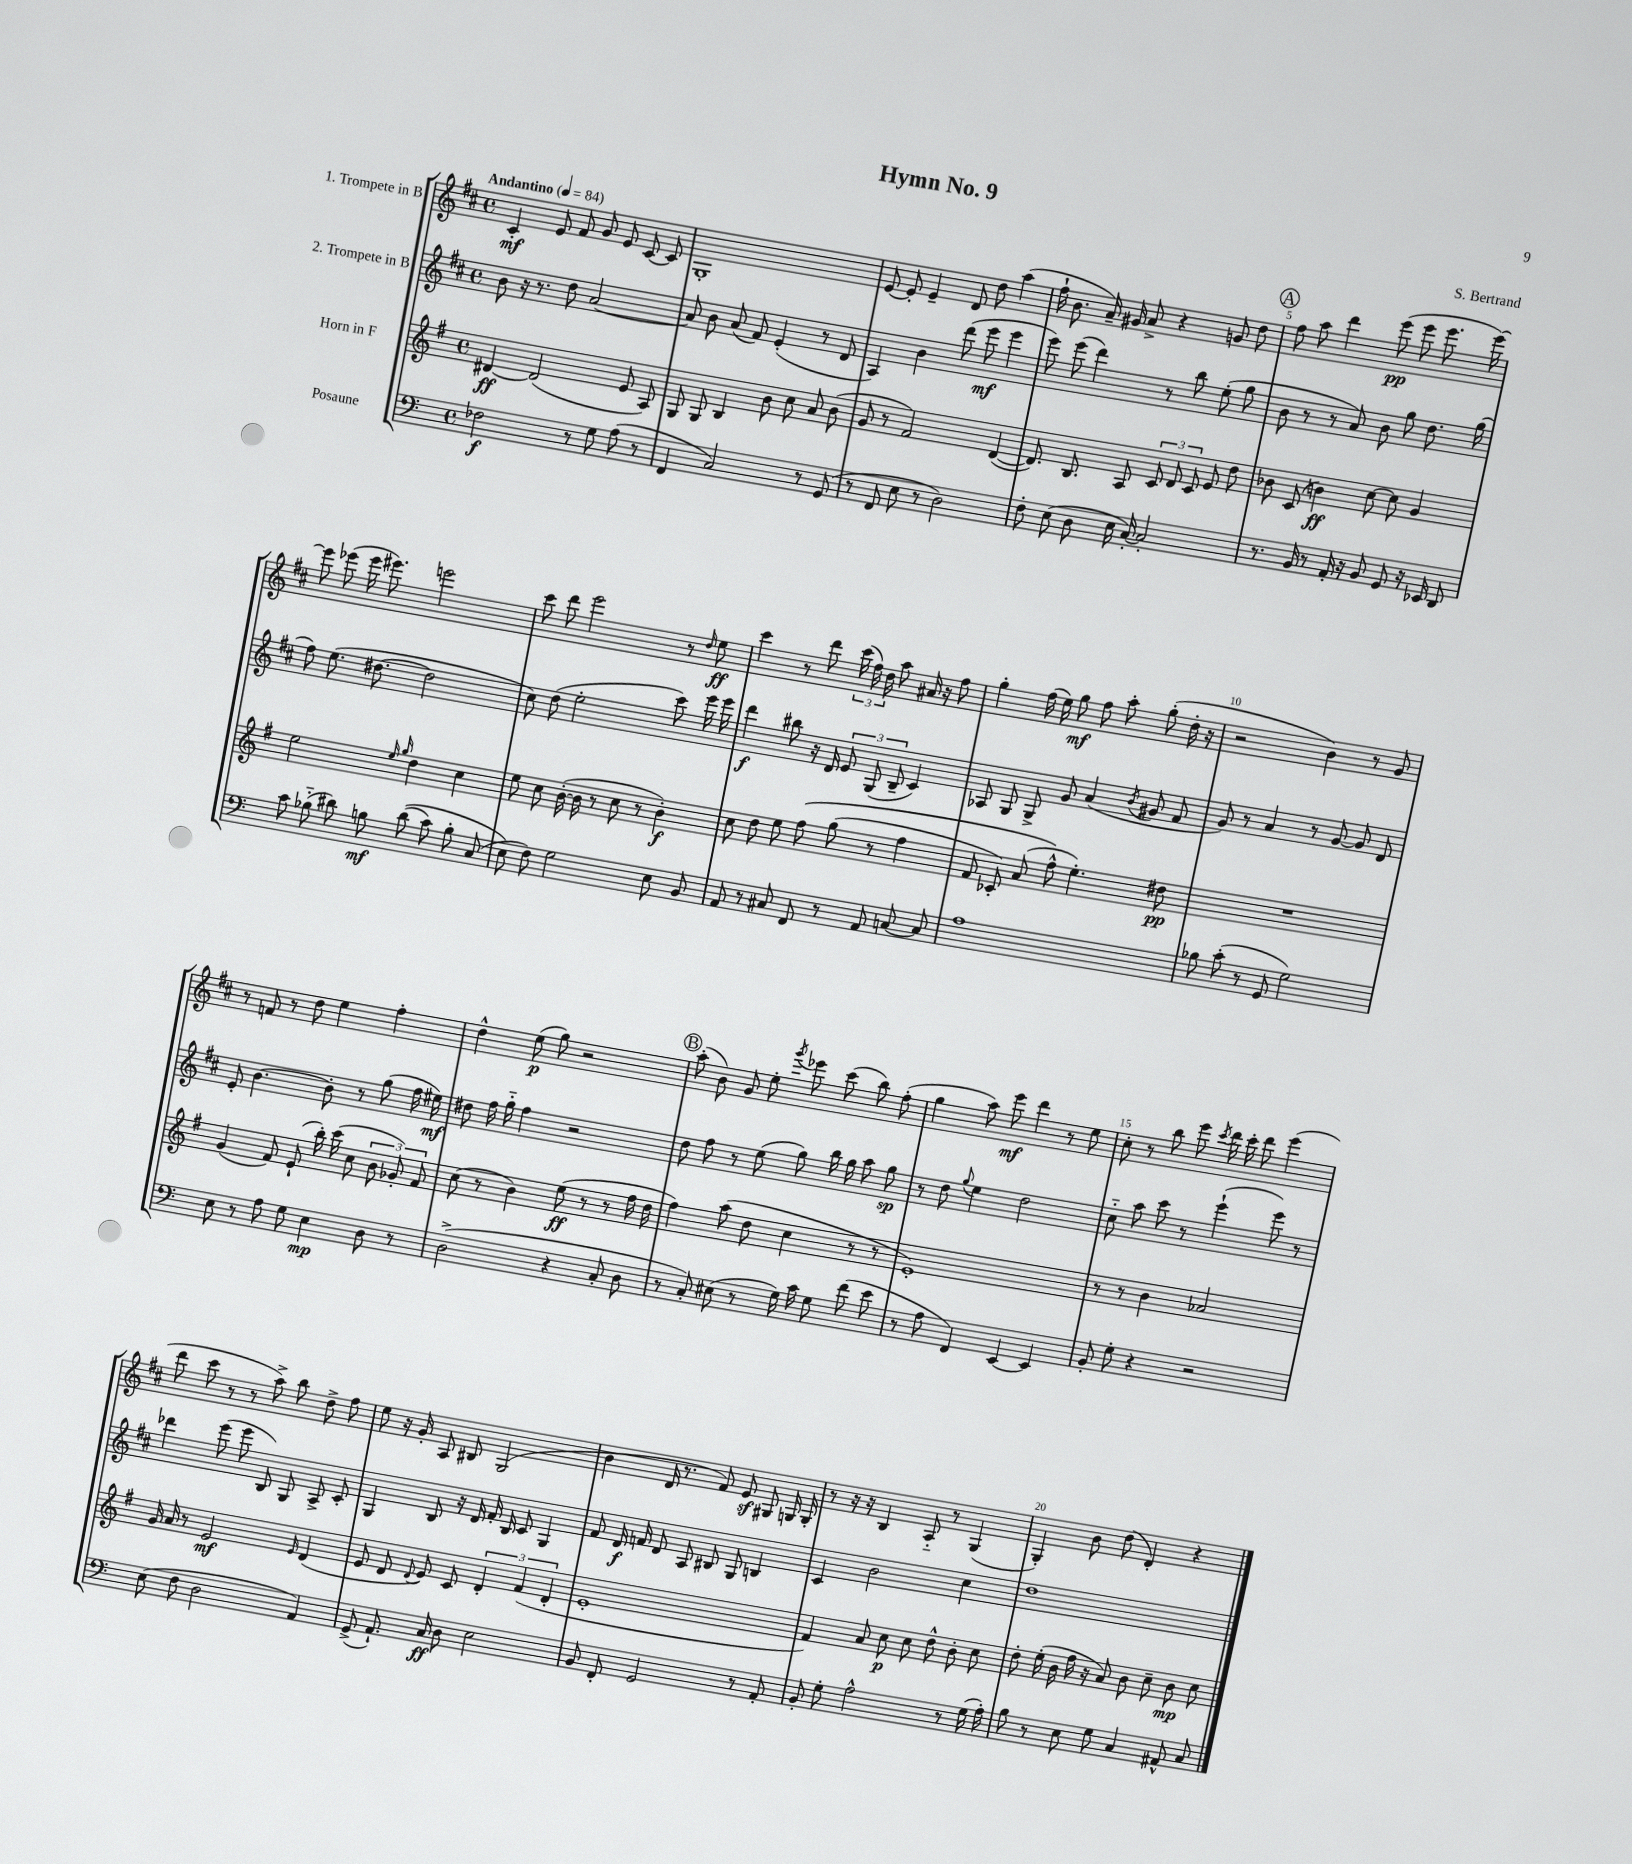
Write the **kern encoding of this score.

**kern	**kern	**kern	**kern
*staff4	*staff3	*staff2	*staff1
*clefF4	*clefG2	*clefG2	*clefG2
*k[]	*k[f#]	*k[f#c#]	*k[f#c#]
*M4/4	*M4/4	*M4/4	*M4/4
*met(c)	*met(c)	*met(c)	*met(c)
*MM84	*MM84	*MM84	*MM84
2F-	[4d#	8b	4c#'
.	.	16r	.
.	.	8.r	.
.	(2d#]	.	8e
.	.	8dd	8f#
8r	.	[2a	8g
8G	.	.	8e
(8A	8e	.	[8c#
8r	8A)	.	8c#]
=	=	=	=
4FF	8G	8a]	1G'
.	8G	8b	.
2C)	4B	(8a	.
.	.	8f#)	.
.	8b	(4e'	.
.	8cc	.	.
8r	8a	8r	.
(8GG	(8b	8d	.
=	=	=	=
8r	8g	4A)	[8e
8FF	8r	.	8e']
8E	2f#)	4b	4e~
8r	.	.	.
2D)	.	(8ddd	8d
.	.	8eee	8dd
.	([4d	4eee	(4aa
=	=	=	=
8F'	8.d])	8eee)	16ff#`
.	.	.	8.b
(8E	.	(8eee	.
.	8.B	.	.
8D	.	4ddd)	16a~)
.	.	.	16g#
16E	8A	.	8a^
[16C')	.	.	.
2C']	12c	8r	4r
.	12d	.	.
.	.	8bb	.
.	12c	.	.
.	8e	(8ee'	8g
.	8dd	8gg	8dd
=	=	=	=
8.r	8b-	8b	8ff#
.	(8c	8r	8aa
16BB	.	.	.
8r	4b)	8r	4ddd
16AA'	.	8a)	.
16r	.	.	.
8BB	[8cc	8b	(8eee
8GG	8cc]	8gg	8eee
16r	4g	8.dd	8.eee
16EE-	.	.	.
8DD	.	.	.
.	.	(16gg	[16eee)
=	=	=	=
8c	2ee	8ff#)	8eee]
(8B-'~	.	(8.ee	(8eee-
8d#)	.	.	16eee-
.	.	[8.dd#	8.eee#)
8B	.	.	.
.	16qqee	.	.
.	16qqgg	.	.
&((8d#	4dd	2dd#]	2eee
8c)	.	.	.
8B'	4cc	.	.
(8C	.	.	.
=	=	=	=
8E&)	8ee	8cc#)	8ccc#
8F)	8cc	(8dd	8ddd
2G	([16b'	2ee'	2eee
.	16b]	.	.
.	8r	.	.
.	8cc	.	.
.	8r	.	.
8E	4b')	8ccc#)	8r
.	.	.	16qqdd
8BB	.	16eee	8ee
.	.	16eee	.
=	=	=	=
8AA	8cc	4ddd	4ccc#
8r	8dd	.	.
8C#	8ee	8bb#	8r
8FF	&(8ff#	16r	8ddd
.	.	16d	.
8r	(8gg	12e	(24ccc#
.	.	.	24ff#)
.	.	(12G	24dd
8AA	8r	.	8aa
.	.	12B~	.
[8C	4ff#	4c#)	16a#
.	.	.	16r
8C]	.	.	8ff#
=	=	=	=
1A	8f#	8A-	4gg'
.	8c-')	8G	.
.	(8a	8G^	(16ff#
.	.	.	16ee)
.	8ff#^^&)	8g	8gg
.	4.ee')	(4a	8ff#
.	.	.	8aa'
.	.	8qb	.
.	.	8g#	(8gg'
.	8dd#	8f#	16dd'
.	.	.	16r
=	=	=	=
8B-	1r	8g)	2r
(8c'	.	8r	.
8r	.	4a	.
8GG	.	.	.
2G)	.	8r	4b)
.	.	[8g	.
.	.	8g]	8r
.	.	8d	8g
=	=	=	=
8E	(4g	8e'	8r
8r	.	[4.b	8f
8A	8f#)	.	8r
8G	(8e`	.	8dd
4E	16bb')	8b']	4ee
.	(16ccc	.	.
.	8cc	8r	.
8D	12b	(8gg	4ff#'
.	12g-')	.	.
8r	.	16ff#	.
.	12f#	.	.
.	.	16ee#)	.
=	=	=	=
(2D^	(8cc	8dd#	4dd^^
.	8r	16ff#	.
.	.	16gg'~	.
.	4b)	4ff#	(8ee
.	.	.	8gg)
4r	(8ee	2r	2r
.	8r	.	.
8C'	8r	.	.
8D	16ff#	.	.
.	16dd	.	.
=	=	=	=
8r	4ff#)	8dd	(8aa'
8C')	.	8ff#	8b)
(8E#	(8aa	8r	8g
8r	8dd	(8ee	8ee'
.	.	.	8qggg
16G)	4cc	8gg)	8eee-
16c	.	.	.
8G	.	16bb	(8ccc#
.	.	16gg	.
(8f	8r	8aa	8bb)
8e	8r	8gg	(8ff#'
=	=	=	=
8r	1e')	8r	4gg
8A	.	8dd	.
.	.	8qqgg	.
4FF)	.	4ee	8aa)
.	.	.	8eee
[4EE	.	2dd	4ddd
4EE]	.	.	8r
.	.	.	8ee
=	=	=	=
8BB'	8r	8cc#'~	8cc#'
8G'	8r	8aa	8r
4r	4b	8ccc#	8bb
.	.	8r	8eee
.	.	.	8qccc#
2r	2a-	(4eee`	16ddd
.	.	.	16ccc#'
.	.	.	8ddd
.	.	8eee)	(4eee
.	.	8r	.
=	=	=	=
(8E	16g	4ddd-	8ddd
.	16a	.	.
8F	8r	.	8ccc#
2D	2e	(8eee	8r
.	.	8eee	8r
.	.	8B)	8aa^)
.	.	8G	8bb
.	16qqe	.	.
4AA)	(4d	8A^	8dd^
.	.	8c#'	8ff#
=	=	=	=
(8GG^	8e	4G	8ee
8.AA`)	8d	.	16r
.	.	.	16g'
.	8qqd	.	.
.	8e)	8B	8A
16C	.	.	.
8D	8c	16r	8B#
.	.	16d	.
2E	6d'	16f#'	(2G
.	.	16B	.
.	.	8c#	.
.	(6f#	.	.
.	.	4G	.
.	6d'	.	.
=	=	=	=
8BB	1e'	8f#	4b
8FF'	.	16d	.
.	.	16f	.
2GG	.	8d	16d
.	.	.	8.r
.	.	8A	.
.	.	8B#	8f#)
.	.	8G	8e
8r	.	4B	8G#
8AA'	.	.	16G
.	.	.	16G'
=	=	=	=
8BB'	4f#)	4c#	8r
8G'	.	.	16r
.	.	.	16r
2A^^	8a	2b	4B
.	8cc	.	.
.	8cc	.	8A'~
.	8dd^^	.	8r
8r	8b'	4cc#	(4G
(16G	8cc	.	.
16A')	.	.	.
=	=	=	=
8B	8dd'	1dd	4G')
8r	(16ee'	.	.
.	16b	.	.
8E	16ff#	.	8b
.	16r	.	.
8G	8a)	.	(8dd
4C	8b	.	4d')
.	8cc~	.	.
8AA#^^	8b	.	4r
8C	8cc	.	.
==	==	==	==
*-	*-	*-	*-
